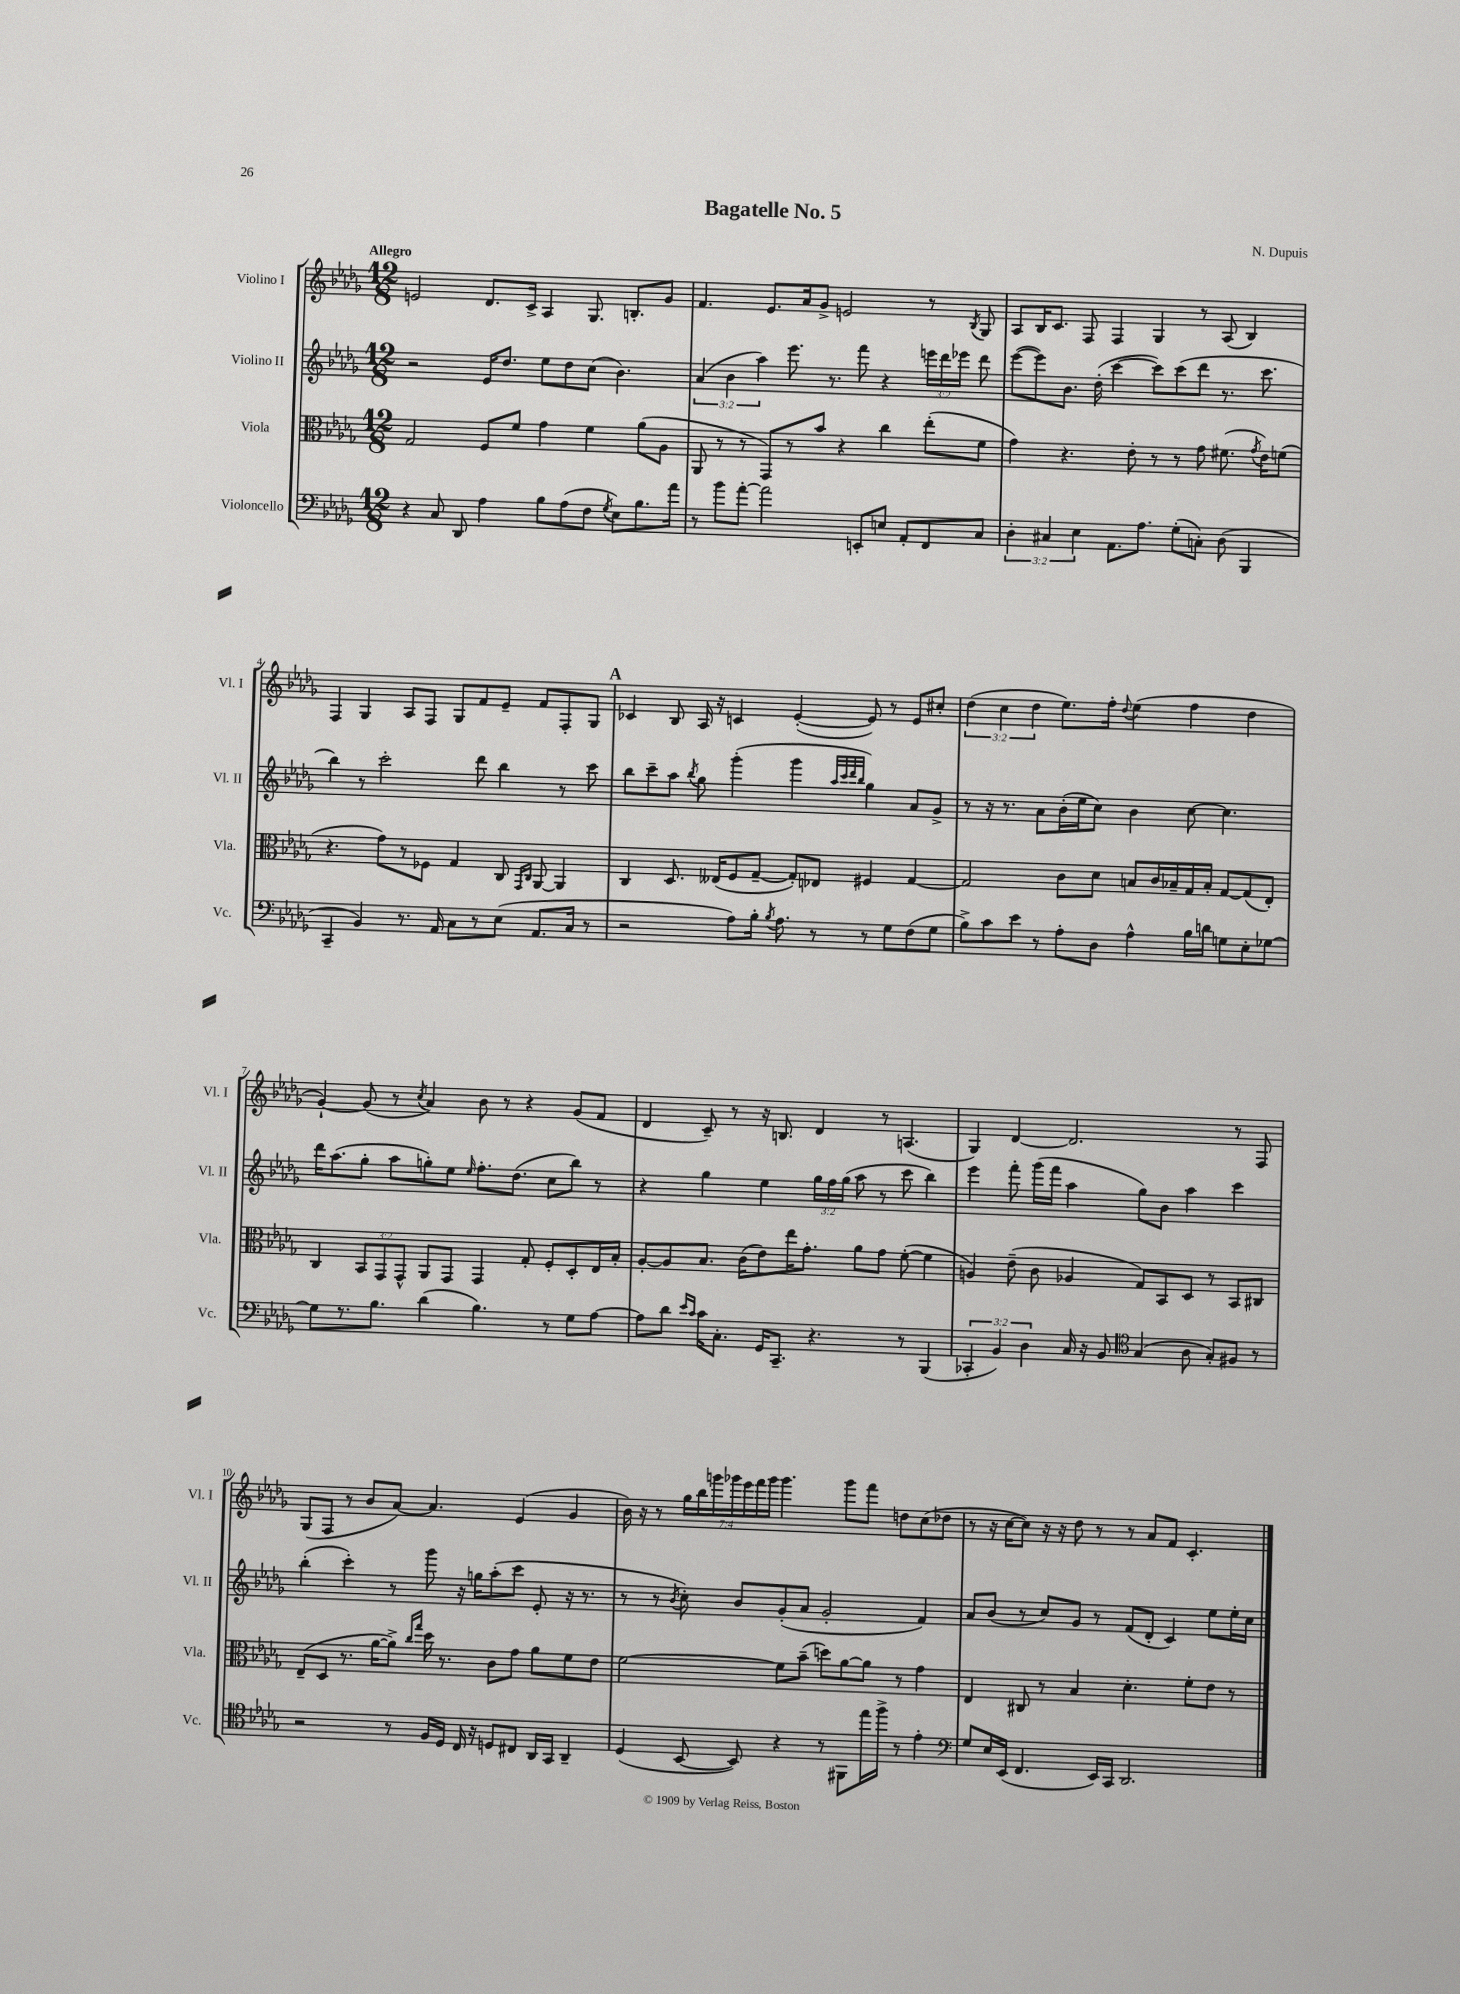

**kern	**kern	**kern	**kern
*part4	*part3	*part2	*part1
*staff4	*staff3	*staff2	*staff1
*I"Violoncello	*I"Viola	*I"Violino II	*I"Violino I
*I'Vc.	*I'Vla.	*I'Vl. II	*I'Vl. I
*clefF4	*clefC3	*clefG2	*clefG2
*k[b-e-a-d-g-]	*k[b-e-a-d-g-]	*k[b-e-a-d-g-]	*k[b-e-a-d-g-]
*M12/8	*M12/8	*M12/8	*M12/8
=1	=1	=1	=1
!	!	!	!LO:TX:a:B:t=Allegro
4r	2G-/	2r	2en/
8C/	.	.	.
8DD-/	.	.	.
4A-\	8F/L	16e-/KL	8.d-/L
.	.	8.dd-/J	.
.	8f/J	.	.
.	.	.	16c^/Jk
8B-\L	4g-\	8ee-\L	4A-/
(8A-\	.	8dd-\	.
8F\J	4f\	(8cc\J	8.G-/
8qG-/	.	.	.
8E-\L)	.	4.b-\)	.
.	.	.	8.Bn'/L
8.B-\	(8a-\L	.	.
.	8A-\J	.	8g-/J
16a-\Jk	.	.	.
=2	=2	=2	=2
8r	8AA-/	(6a-/	4.f/
8b-\L	8r	.	.
.	.	6b-\	.
[8a-'\J	8r	.	.
.	.	6aa-\)	.
2a-\]	8GG-/L)	.	8.e-/L
.	8r	8.eee-\	.
.	.	.	16a-/k
.	8b-/J	.	8g-^/J
.	.	8.r	.
.	4r	.	2en/
8EEn'/L	.	8fff\	.
8En/J	4cc\	4r	.
8AA-'/L	.	.	.
8FF/	(8ee-'\L	24eeen\LL	8r
.	.	24ddd-\	.
.	.	24eee-X\JJ	.
.	.	.	8qB-/
8C/J	8f\J	8ddd-\	8G-/
=3	=3	=3	=3
6D-'\	4g-\)	([8eee-\L	8A-/L
.	.	8eee-\])	16B-/K
6C#X/	.	.	.
.	.	.	8.c/J
.	4.r	8.b-\J	.
6E-\	.	.	.
.	.	.	8F/
.	.	(16dd-'\	.
8.AA-\L	.	[4ccc\	4F/
.	8e-'\	.	.
8.A-\J	.	.	.
.	8r	8ccc\L])	4G-/
(8G-'\L	8r	(8ccc\	.
8Cn'\J)	8g-\	8ddd-\J	8r
(8D-\	(8.f#X\	8.r	(8A-/
4BBB-/	.	.	4B-/)
.	8qg-/	.	.
.	16e-\KL)	8.ccc\	.
.	(8fn\J	.	.
!!LO:LB:g=z
=4	=4	=4	=4
4CC~/	4.r	4bb-\)	4F/
4BB-/)	.	8r	4G-/
.	8g-\L)	2ccc'\	.
8.r	8r	.	8A-/L
.	8F-X\J	.	8F/J
16AA-/	.	.	.
8C\L	4G-/	.	8G-/L
8r	.	8ddd-\	8f/
(8E-\J	8C/	4bb-\	8e-~/J
.	16qqGG-/LL	.	.
.	16qqC/JJ	.	.
8.AA-/L	[8AA-/	.	8f/L
.	4AA-/]	8r	8F'/
16C/Jk	.	.	.
8r	.	8ccc\	8G-/J
!!LO:REH:place=s1:t=A
=5	=5	=5	=5
2r	4C/	8bb-\L	4c-X/
.	.	8ccc~\	.
.	8.D-/	8aa-\J	8B-/
.	.	8qbb-/	.
.	.	8gg-\	16A-/
.	(16E--X/KL	.	16r
8A-\L)	8F/	(4ggg-'\	4cn/
16B-'\Jk	[8G-~/J	.	.
8qB-/	.	.	.
8.A-\	.	.	.
.	8G-'/L])	4ggg-\	([4e-'/
8r	8E-X/J	.	.
.	.	32qqaa-/LLL	.
.	.	32qqccc/	.
.	.	32qqddd-/	.
.	.	32qqbb-/JJJ	.
8r	4F#X/	4gg-\)	8e-/])
8G-\L	.	.	8r
(8F\	[4G-/	8a-/L	8e-/L
8G-\J	.	8g-^/J	8cc#X'/J
=6	=6	=6	=6
8B-^\L)	2G-/]	8r	(6dd-\
8c\	.	16r	.
.	.	.	6cc\
.	.	8.r	.
8e-\J	.	.	.
.	.	.	6dd-\
8r	.	8a-\L	.
8A-'\L	8c\L	(16b-'\L	8.ee-\L)
.	.	16ee-\J	.
8D-\J	8d-\J	8cc\J)	.
.	.	.	16ff'\Jk
.	.	.	8qqdd-/
4A-^^\	8Bn/L	4b-\	(4ee-\
.	16c/L	.	.
.	16B-X~/	.	.
16B-\LL	16G-/	[8cc\	4ff\
16dn\JJ	16B-'/JJ	.	.
8Gn\L	[8G-/L	4.cc\]	.
8E-'\	(8G-/]	.	4dd-\
[8G-X\J	8E-'/J)	.	.
!!LO:LB:g=z
=7	=7	=7	=7
8G-\L]	4C/	16ddd-\KL	[4g-`/)
.	.	(8.aa-\	.
8.r	.	.	.
.	12BB-/L	8gg-'\J	(8g-/]
8.B-\J	.	.	.
.	12GG-/	.	.
.	.	8aa-\L	8r
.	12GG-^^/J	.	.
.	.	.	8qcc/
(4d-\	8AA-/L	8ggn'\)	4a-/)
.	8GG-/J	8ee-\J	.
.	.	16qqee-/	.
4.B-\)	4GG-/	8.ff'\L	8b-\
.	.	.	8r
.	.	(8.dd-\J	.
.	8G-'/	.	4r
8r	8F'/L	8cc\L	.
8G-\L	8D-'/	8bb-\J)	(8g-/L
[8A-\J	16E-/L	8r	8f/J
.	16B-'/JJ	.	.
=8	=8	=8	=8
8A-\L]	[8A-'/L	4r	4d-/
8d-\J	8A-/]	.	.
16qqe-/LL	.	.	.
16qqc/JJ	.	.	.
16c\KL	8.B-/J	4gg-\	8c~/)
8.C'\J	.	.	.
.	.	.	8r
.	(16c\KL	.	.
16GG-/KL	8e-\)	4ee-\	16r
8.CC~/J	.	.	8.Bn/
.	16ee-\K	.	.
.	8.g-'\J	.	.
4.r	.	24gg-\LL	4d-/
.	.	24ff\	.
.	.	(24gg-\JJ	.
.	8a-\L	8aa-\	.
.	8g-\J	8r	8r
8r	([8f'\	8ccc\	(4.An/
(4BBB-/	4f\]	4bb-\)	.
=9	=9	=9	=9
6CC-X'/	4An/)	4eee-\	4G-/)
6BB-/)	.	.	.
.	(8e-~\	8fff'\	[4d-/
6D-\	.	.	.
.	8c\	(16ggg-\LL	.
.	.	16fff\JJ	.
16C/	4A-X/	4aa-\	2.d-/]
16r	.	.	.
8BB-/	.	.	.
*clefC4	*	*	*
(4G-/	8G-/L)	8gg-\L)	.
.	8BB-/	8b-\J	.
8A-\	8D-/J	4aa-\	.
8G-'/L)	8r	.	.
8F#X/J	8BB-/L	4ccc\	8r
8r	8C#X/J	.	8F/
!!LO:LB:g=z
=10	=10	=10	=10
2r	(8E-~/L	(4bb-'\	(8G-/L
.	8D-/J	.	8F/J
.	8.r	4ccc'\)	8r
.	.	.	8b-/L
.	[16a-\KL	.	.
8r	8a-^\J])	8r	[8a-/J)
.	16qqcc/LL	.	.
.	16qqgg-/JJ	.	.
16F/LL	16dd-\	8ggg-\	4.a-/]
16D-/JJ	8.r	.	.
16C/	.	16r	.
16r	.	16ggn\KL	.
8Dn/L	8c\L	(8aa-'\	.
8C#X/J	8g-\J	8ccc\J	(4e-/
16AA-/LL	8a-\L	8e-'/	.
16GG-/JJ	.	.	.
4AA-~/	8f\	16r	4g-/
.	.	8.r	.
.	8e-\J	.	.
=11	=11	=11	=11
(4D-/	[2f\	8r	16b-\)
.	.	.	16r
.	.	8r	8r
.	.	8qb-/	.
[8BB-/	.	8cc'\)	28gg-\LL
.	.	.	28bb-\
.	.	.	28gggn\
.	.	.	28ggg-X\
8BB-/])	.	8b-/L	.
.	.	.	28eee-\
.	.	.	28fff\
.	.	.	28ggg-\JJ
4r	8f\L]	(8g-'/	4.ggg-\
.	(8b-~\J	8a-/J	.
8r	8ddn\L)	2g-'/	.
8FF#X\L	[8a-\	.	8ggg-\L
16ee-\L	8a-\J]	.	8fff\J
16ff^\JJ	.	.	.
8r	8r	.	8ddn\L
4e-'\	4g-\	4f/)	(8cc\
.	.	.	8dd-X\J
=12	=12	=12	=12
*clefF4	*	*	*
8G-/L	4E-/	8a-/L	8r
16E-/L	.	(8b-/J	16r
(16EE-/JJ	.	.	[16cc\KL
4.FF/	8C#X/	8r	8cc\J])
.	8r	8cc/L)	16r
.	.	.	16r
.	4B-/	8g-/J	8dd-\
16EE-/LL)	.	8r	8r
16CC/JJ	.	.	.
2.DD-/	4.d-'\	(8f/L	8r
.	.	8d-'/J	8a-/L
.	.	4c/)	8f/J
.	8f'\L	.	4.c'/
.	8e-\J	8ee-\L	.
.	8r	16ee-'\L	.
.	.	16cc\JJ	.
==	==	==	==
*-	*-	*-	*-
